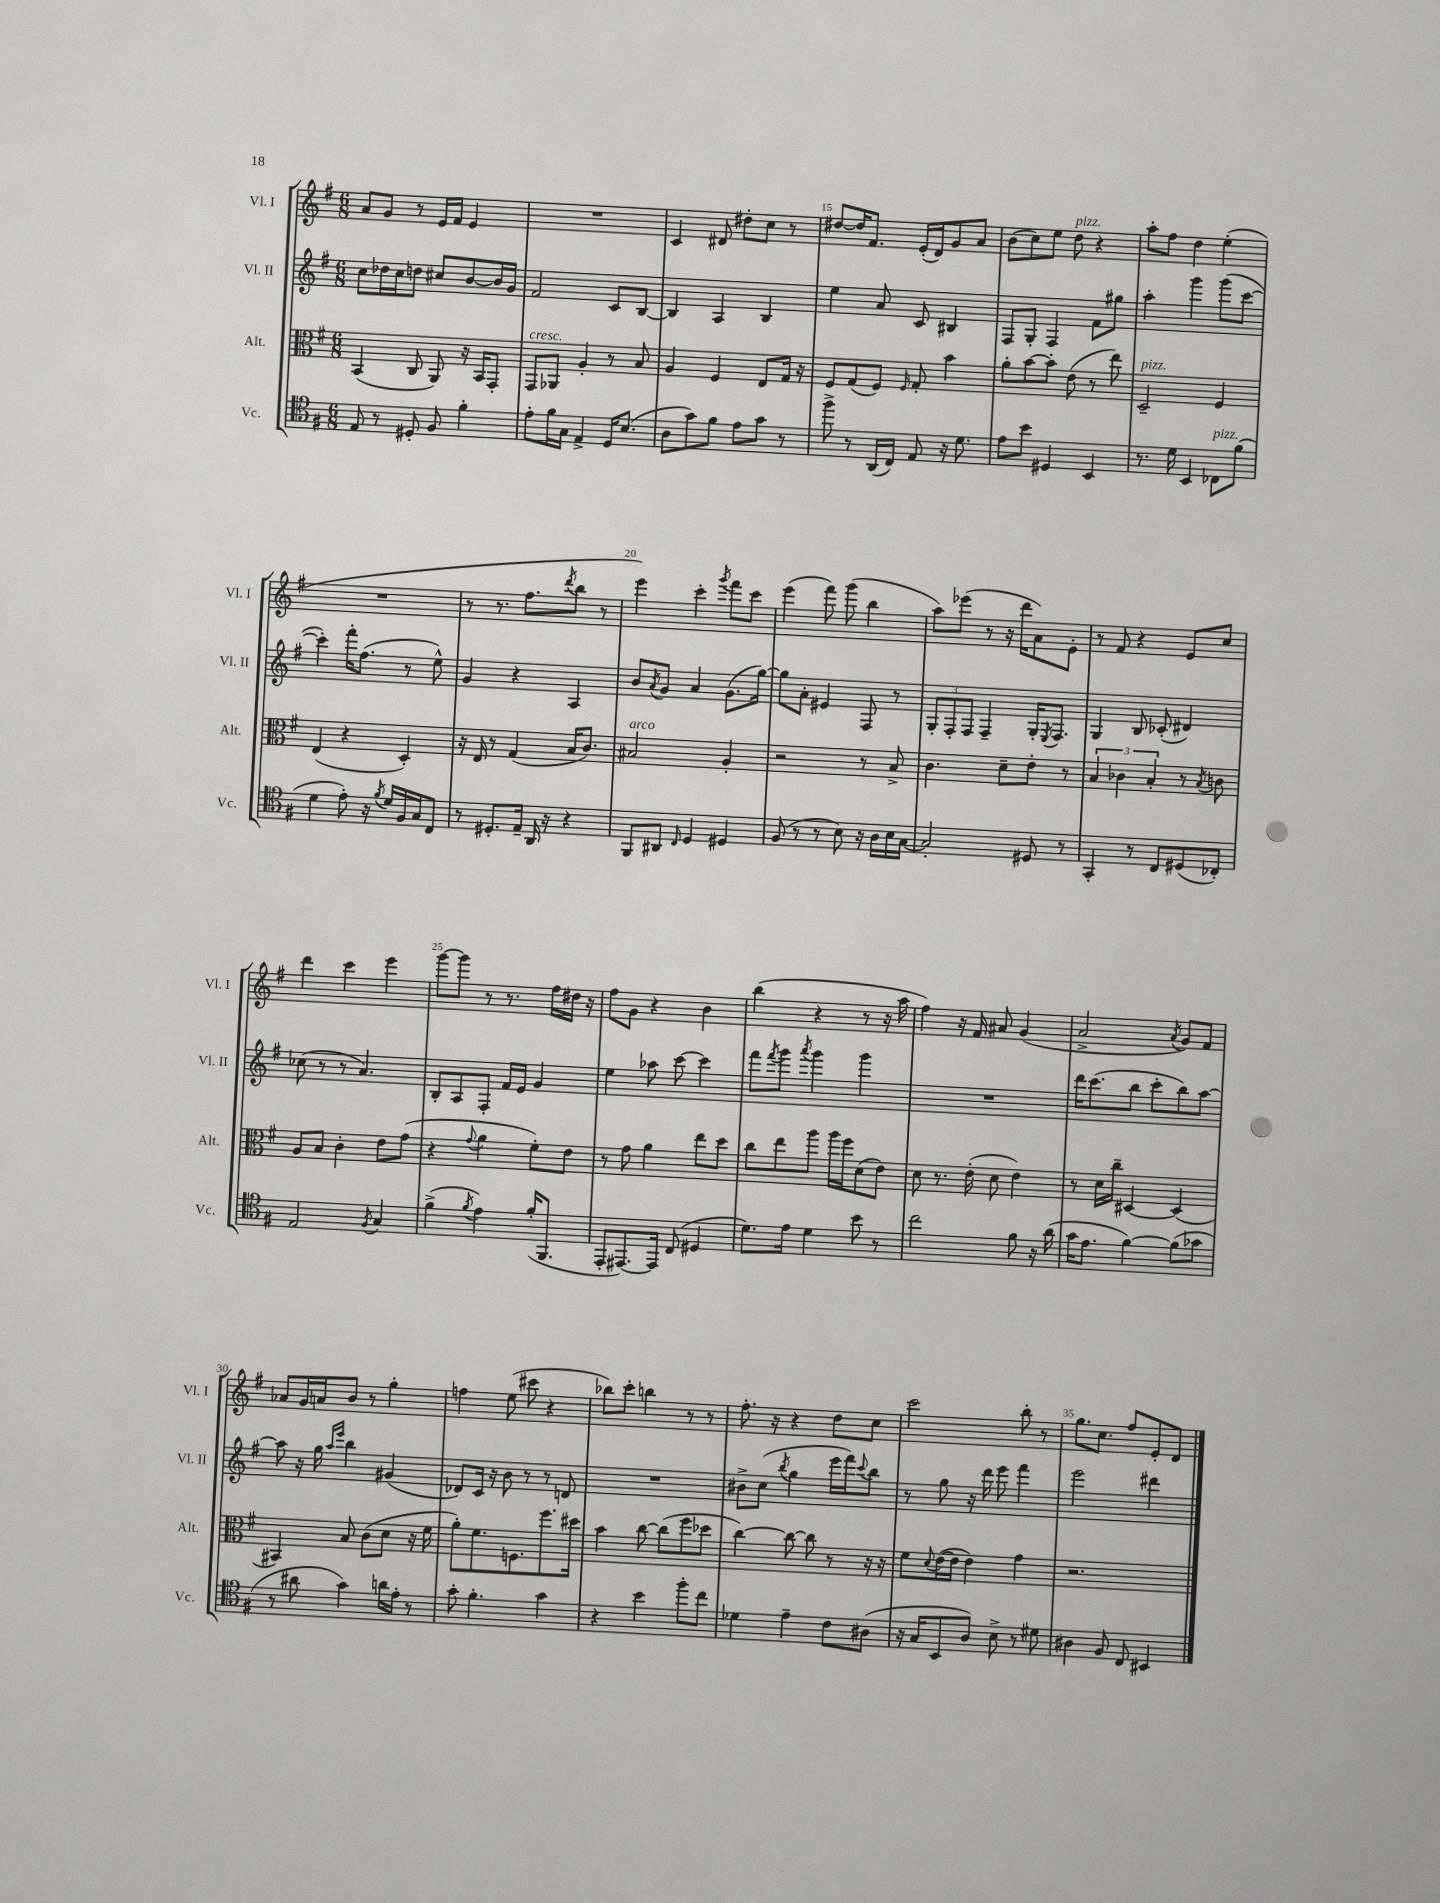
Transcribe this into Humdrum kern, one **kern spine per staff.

**kern	**kern	**kern	**kern
*staff4	*staff3	*staff2	*staff1
*clefC4	*clefC3	*clefG2	*clefG2
*k[f#]	*k[f#]	*k[f#]	*k[f#]
*M6/8	*M6/8	*M6/8	*M6/8
8E	(4BB	8cc	8a
8r	.	16dd-	8g
.	.	16cc	.
8D#'	8C	8dd	8r
8F#	8AA)	8cc#	16e
.	.	.	16f#
4f#'	16r	[8b	4e
.	16BB	.	.
.	8GG'	16b]	.
.	.	16g	.
=	=	=	=
8e'	8GG	2f#	2.r
16f#	8AA-	.	.
16G	.	.	.
4E^	4A'	.	.
16D	8r	8c	.
(8.B	.	.	.
.	8B	[8B	.
=	=	=	=
8A	4A	4B]	4c
8g)	.	.	.
8f#	4F#	4A	8d#
8e	.	.	8dd#'
8g	8E	4B	8cc
8r	16G	.	8r
.	16r	.	.
=	=	=	=
8ff#^	8F#	4ee	[8dd#
8r	(8G	.	16dd#]
.	.	.	8.f#
(16AA	8F#)	8a	.
16C)	.	.	.
.	16qqF#	.	.
8E	8G'	8c	(16e'
.	.	.	16d)
16r	4b	4B#	8g
8.d	.	.	.
.	.	.	8a
=	=	=	=
8e	8a'	8F#	(8b
8b	[8b	8G'	8cc)
4D#	8b']	4F#	8ee
.	(8e	.	8dd
4BB	8r	8f#	4r
.	8ee)	8gg#	.
=	=	=	=
8.r	2D~	4aa'	8aa'
.	.	.	8ff#
16d	.	.	.
4BB	.	4ggg	4dd
8C-	4F#	(8ggg	(4ee'
(8f#	.	[8ccc	.
=	=	=	=
4d	(4E	4ccc'])	2.r
8e')	4r	16fff#'	.
.	.	(8.ff#	.
16r	.	.	.
8qf#	.	.	.
16d	.	.	.
16F#	4D')	8r	.
16G	.	.	.
8C	.	8ee^^)	.
=	=	=	=
8r	16r	4g	8r
.	16E	.	.
8.D#'	8r	.	8.r
.	(4G	4r	.
16E~	.	.	8.ff#
16AA	.	.	.
16r	.	.	.
.	.	.	8qddd
4r	16B	4A	8bb
.	8.c)	.	.
.	.	.	8r
=	=	=	=
8FF#	2B#	8b	4eee)
.	.	8qa	.
8AA#	.	8g	.
16qqC	.	.	.
4D	.	4a	4ccc'
.	.	.	8qggg
4D#	4A'	(8.g	8fff#
.	.	.	8ccc
.	.	[16gg)	.
=	=	=	=
(8F#	2r	8gg]	(4eee
8r	.	8a'	.
8r	.	4e#	8fff#)
8B)	.	.	(8ggg
16r	8r	8F#	4bb
16A	.	.	.
16B	8B^	8r	.
[16G	.	.	.
=	=	=	=
2G']	4.c	12G'	8aa)
.	.	12F#'	.
.	.	.	(8eee-
.	.	12F#	.
.	.	4F#~	8r
.	8d~	.	16r
.	.	.	16ddd
8D#	8e'	16G'	8a)
.	.	8qE	.
.	.	8.F#	.
8r	8r	.	8e'
=	=	=	=
4GG'	6B	4G	8r
.	.	.	8f#
.	6c-	.	.
8r	.	8B	4r
.	6B'	.	.
8C	.	(8c-'	.
(8D#	8r	4d#)	8e
.	8qB	.	.
8C-')	8c	.	8cc
=	=	=	=
2E	8A	(8cc-	4ddd
.	8B	8r	.
.	4c'	8r	4ccc
.	.	4.a)	.
8qF#	.	.	.
4G	8e	.	4eee
.	(8g	.	.
=	=	=	=
(4f#^	4r	8B'	[8ggg
.	.	8A	8ggg]
8qf#	8qqg	.	.
4e)	4a	8F#'	8r
.	.	16f#	8.r
.	.	16e	.
(16f#'	8f#')	4g	.
8.FF#	.	.	16ff#
.	8e	.	16dd#
.	.	.	16r
=	=	=	=
8EE'	8r	4ee	8ff#
[8.EE#)	8g	.	8g
.	4a	8aa-	4r
16EE#]	.	.	.
(8C	.	[8ccc	.
4D#	8ee	4ccc]	4b
.	8dd	.	.
=	=	=	=
8.d)	8cc	8fff#	(4bb
.	.	8qfff#	.
.	8ee	8ggg	.
16e	.	.	.
.	.	8qaaa	.
4d	8aa	4ggg	4r
.	16aa	.	.
.	16ff#	.	.
8b	(8d	4ggg	8r
8r	8e)	.	16r
.	.	.	16aa
=	=	=	=
2cc	8d	2.r	4ff#)
.	8.r	.	.
.	.	.	16r
.	(16e'	.	16f#
.	8d	.	8a#
8f#	4e)	.	(4g
16r	.	.	.
(16a	.	.	.
=	=	=	=
16g	8r	16ddd	2a^
8.e	.	(8.ccc	.
.	16d	.	.
.	16cc~	.	.
[4f#)	[4D#	8bb	.
.	.	8ccc'	.
.	.	.	8qa
(8f#]	(4D#]	8bb)	8g)
8g-	.	[8aa	8f#
=	=	=	=
8r	4BB#)	8aa]	8a-
8a#	.	16r	16g
.	.	16gg	16a
.	.	16qqaa	.
.	.	16qqeee	.
4g)	8B	4bb	8b
.	(8c	.	8r
16a	8d	(4g#	4gg'
16e'	.	.	.
8r	16r	.	.
.	16f#	.	.
=	=	=	=
8g'	8a')	8d-)	4ff
4.f#'	8.f#	16c	.
.	.	16r	.
.	.	8b	(8ee
.	8.F	.	.
.	.	8r	8ccc#
4g	8.ff#	8r	4r
.	.	8d	.
.	16dd#	.	.
=	=	=	=
4r	4b	2.r	8bb-)
.	.	.	8ccc'
4b	[8cc	.	4bb
.	(8cc]	.	.
8ff#'	8ff#	.	8r
8cc	8dd-	.	8r
=	=	=	=
4d-	[4cc)	8b#^	8.ff#'
.	.	(8cc	.
.	.	.	16r
.	.	8qbb	.
4e~	8cc_	4gg	4r
.	8cc]	.	.
8c	8r	16eee	8dd
.	.	16fff#)	.
.	.	8qqccc	.
(8A#	16r	8bb	8cc
.	16r	.	.
=	=	=	=
16r	8f#	8r	2ccc
16G	.	.	.
.	8qqd	.	.
8BB	([16e	8gg	.
.	16e]	.	.
8A)	4e)	16r	.
.	.	16ddd	.
8B^	.	8eee	.
8r	4g	4fff#	8bb'
8d#	.	.	8r
=	=	=	=
4A#	2.r	2eee	8.gg
.	.	.	8.cc
8F#	.	.	.
8C	.	.	8ff#
4BB#	.	4ddd#	8e'
.	.	.	8d
==	==	==	==
*-	*-	*-	*-
